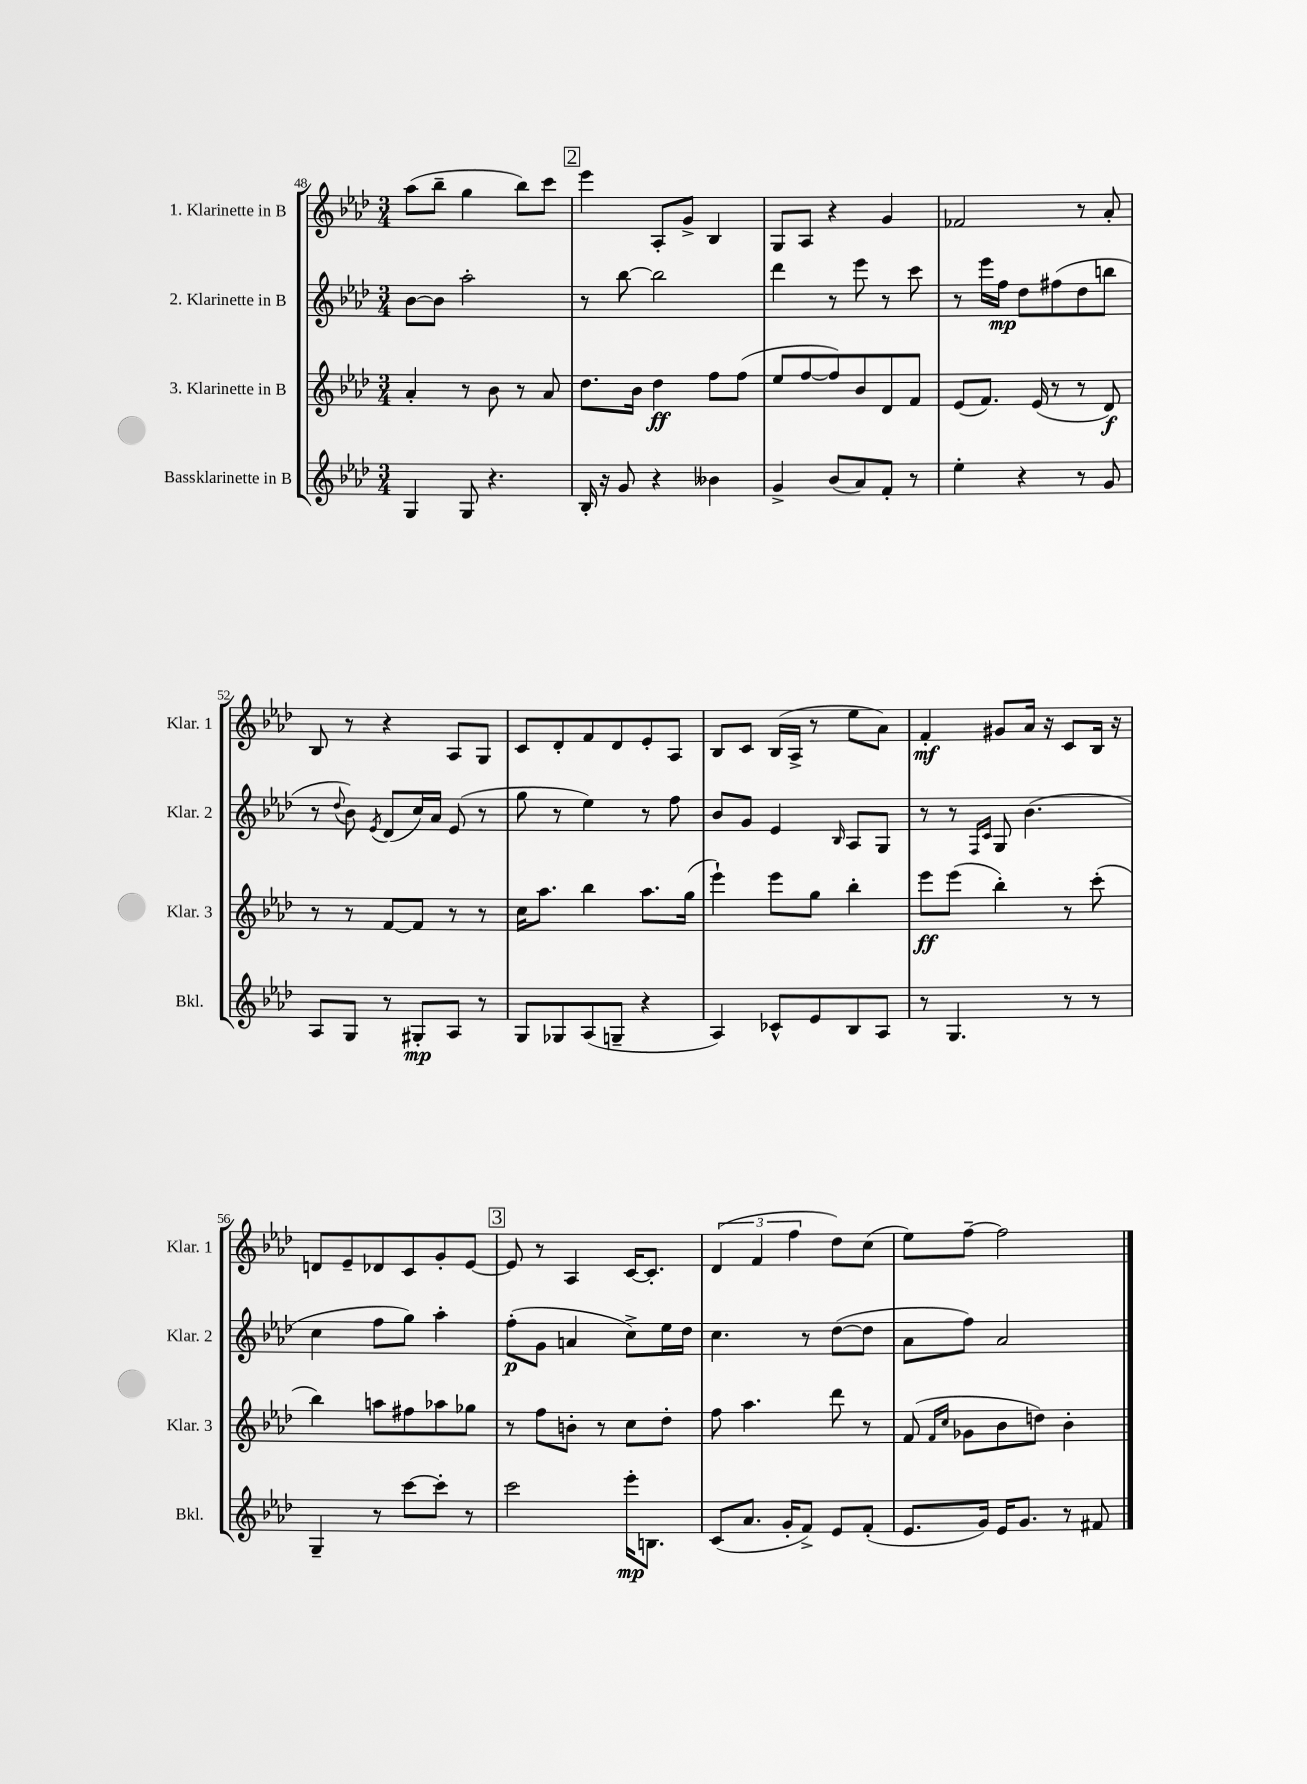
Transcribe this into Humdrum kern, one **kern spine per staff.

**kern	**dynam	**kern	**dynam	**kern	**dynam	**kern	**dynam
*part4	*part4	*part3	*part3	*part2	*part2	*part1	*part1
*staff4	*staff4	*staff3	*staff3	*staff2	*staff2	*staff1	*staff1
*I"Bassklarinette in B	*	*I"3. Klarinette in B	*	*I"2. Klarinette in B	*	*I"1. Klarinette in B	*
*I'Bkl.	*	*I'Klar. 3	*	*I'Klar. 2	*	*I'Klar. 1	*
*clefG2	*	*clefG2	*	*clefG2	*	*clefG2	*
*k[b-e-a-d-]	*	*k[b-e-a-d-]	*	*k[b-e-a-d-]	*	*k[b-e-a-d-]	*
*M3/4	*	*M3/4	*	*M3/4	*	*M3/4	*
=48	=48	=48	=48	=48	=48	=48	=48
4G/	.	4a-'/	.	[8b-\L	.	(8aa-\L	.
.	.	.	.	8b-\J]	.	8bb-~\J	.
8G/	.	8r	.	2aa-'\	.	4gg\	.
4.r	.	8b-\	.	.	.	.	.
.	.	8r	.	.	.	8bb-\L)	.
.	.	8a-/	.	.	.	8ccc\J	.
!!LO:REH:place=s1:t=2
=49	=49	=49	=49	=49	=49	=49	=49
16B-'/	.	8.dd-\L	.	8r	.	4eee-\	.
16r	.	.	.	.	.	.	.
8g/	.	.	.	[8bb-\	.	.	.
.	.	16b-\Jk	.	.	.	.	.
4r	.	4dd-\	ff	2bb-\]	.	8A-'/L	.
.	.	.	.	.	.	8g^/J	.
4b--X\	.	8ff\L	.	.	.	4B-/	.
.	.	(8ff\J	.	.	.	.	.
=50	=50	=50	=50	=50	=50	=50	=50
4g^/	.	8ee-/L	.	4ddd-\	.	8G/L	.
.	.	[8ff/	.	.	.	8A-/J	.
(8b-/L	.	8ff/])	.	8r	.	4r	.
8a-/)	.	8b-/	.	8eee-\	.	.	.
8f'/J	.	8d-/	.	8r	.	4g/	.
8r	.	8f/J	.	8ccc\	.	.	.
=51	=51	=51	=51	=51	=51	=51	=51
4ee-'\	.	(8e-/L	.	8r	.	2f-X/	.
.	.	8.f/J)	.	16eee-\LL	.	.	.
.	.	.	.	16ff\JJ	mp	.	.
4r	.	.	.	8dd-\L	.	.	.
.	.	(16e-/	.	.	.	.	.
.	.	8r	.	(8ff#X\	.	.	.
8r	.	8r	.	8dd-\	.	8r	.
8g/	.	8d-/)	f	8bbn\J	.	8a-'/	.
!!LO:LB:g=z
=52	=52	=52	=52	=52	=52	=52	=52
8A-/L	.	8r	.	8r	.	8B-/	.
.	.	.	.	8qqdd-/	.	.	.
8G/J	.	8r	.	8b-\)	.	8r	.
.	.	.	.	8qe-/	.	.	.
8r	.	[8f/L	.	(8d-/L	.	4r	.
8G#X'/L	mp	8f/J]	.	16cc/L)	.	.	.
.	.	.	.	16a-/JJ	.	.	.
8A-/J	.	8r	.	(8e-/	.	8A-/L	.
8r	.	8r	.	8r	.	8G/J	.
=53	=53	=53	=53	=53	=53	=53	=53
8G/L	.	16cc\KL	.	8gg\	.	8c/L	.
.	.	8.aa-\J	.	.	.	.	.
8G-X/	.	.	.	8r	.	8d-'/	.
(8A-/	.	4bb-\	.	4ee-\)	.	8f/	.
8Gn~/J	.	.	.	.	.	8d-/	.
4r	.	8.aa-\L	.	8r	.	8e-'/	.
.	.	.	.	8ff\	.	8A-/J	.
.	.	(16gg\Jk	.	.	.	.	.
=54	=54	=54	=54	=54	=54	=54	=54
4A-/)	.	4eee-`\)	.	8b-/L	.	8B-/L	.
.	.	.	.	8g/J	.	8c/J	.
8c-X^^/L	.	8eee-\L	.	4e-/	.	(16B-/LL	.
.	.	.	.	.	.	16A-^/JJ	.
8e-/	.	8gg\J	.	.	.	8r	.
.	.	.	.	16qqB-/	.	.	.
8B-/	.	4bb-'\	.	8A-/L	.	8ee-\L	.
8A-/J	.	.	.	8G/J	.	8a-\J)	.
=55	=55	=55	=55	=55	=55	=55	=55
8r	.	8eee-\L	ff	8r	.	4f'/	mf
4.G/	.	(8eee-\J	.	8r	.	.	.
.	.	.	.	16qqF/LL	.	.	.
.	.	.	.	16qqc/JJ	.	.	.
.	.	4bb-'\)	.	8G/	.	8g#X/L	.
.	.	.	.	(4.b-\	.	16a-/Jk	.
.	.	.	.	.	.	16r	.
8r	.	8r	.	.	.	8c/L	.
8r	.	(8ccc'\	.	.	.	16B-/Jk	.
.	.	.	.	.	.	16r	.
!!LO:LB:g=z
=56	=56	=56	=56	=56	=56	=56	=56
4G~/	.	4bb-\)	.	4cc\	.	8dn/L	.
.	.	.	.	.	.	8e-~/	.
8r	.	8aan\L	.	8ff\L	.	8d-X/	.
[8ccc\L	.	8ff#X\	.	8gg\J)	.	8c/	.
8ccc'\J]	.	8aa-X\	.	4aa-'\	.	8g'/	.
8r	.	8gg-X\J	.	.	.	[8e-/J	.
!!LO:REH:place=s1:t=3
=57	=57	=57	=57	=57	=57	=57	=57
2ccc\	.	8r	.	(8ff'\L	p	8e-/]	.
.	.	8ff\L	.	8g\J	.	8r	.
.	.	8bn'\J	.	4an/	.	4A-/	.
.	.	8r	.	.	.	.	.
16eee-'\KL	mp	8cc\L	.	8cc^\L)	.	[16c/KL	.
8.Bn\J	.	.	.	.	.	8.c'/J]	.
.	.	8dd-'\J	.	16ee-\L	.	.	.
.	.	.	.	16dd-\JJ	.	.	.
=58	=58	=58	=58	=58	=58	=58	=58
(8c/L	.	8ff\	.	4.cc\	.	(6d-/	.
8.a-/J	.	4.aa-\	.	.	.	.	.
.	.	.	.	.	.	6f/	.
16g'/KL	.	.	.	.	.	.	.
.	.	.	.	.	.	6ff\	.
8f^/J)	.	.	.	8r	.	.	.
8e-/L	.	8ddd-\	.	([8dd-\L	.	8dd-\L)	.
(8f'/J	.	8r	.	8dd-\J]	.	(8cc\J	.
=59	=59	=59	=59	=59	=59	=59	=59
8.e-/L	.	(8f/	.	8a-\L	.	8ee-\L)	.
.	.	16qqf/LL	.	.	.	.	.
.	.	16qqcc/JJ	.	.	.	.	.
.	.	8g-X\L	.	8ff\J)	.	[8ff~\J	.
16g/Jk)	.	.	.	.	.	.	.
16e-/KL	.	8b-\	.	2a-/	.	2ff\]	.
8.g/J	.	.	.	.	.	.	.
.	.	8ddn\J)	.	.	.	.	.
8r	.	4b-'\	.	.	.	.	.
8f#X/	.	.	.	.	.	.	.
==	==	==	==	==	==	==	==
*-	*-	*-	*-	*-	*-	*-	*-
